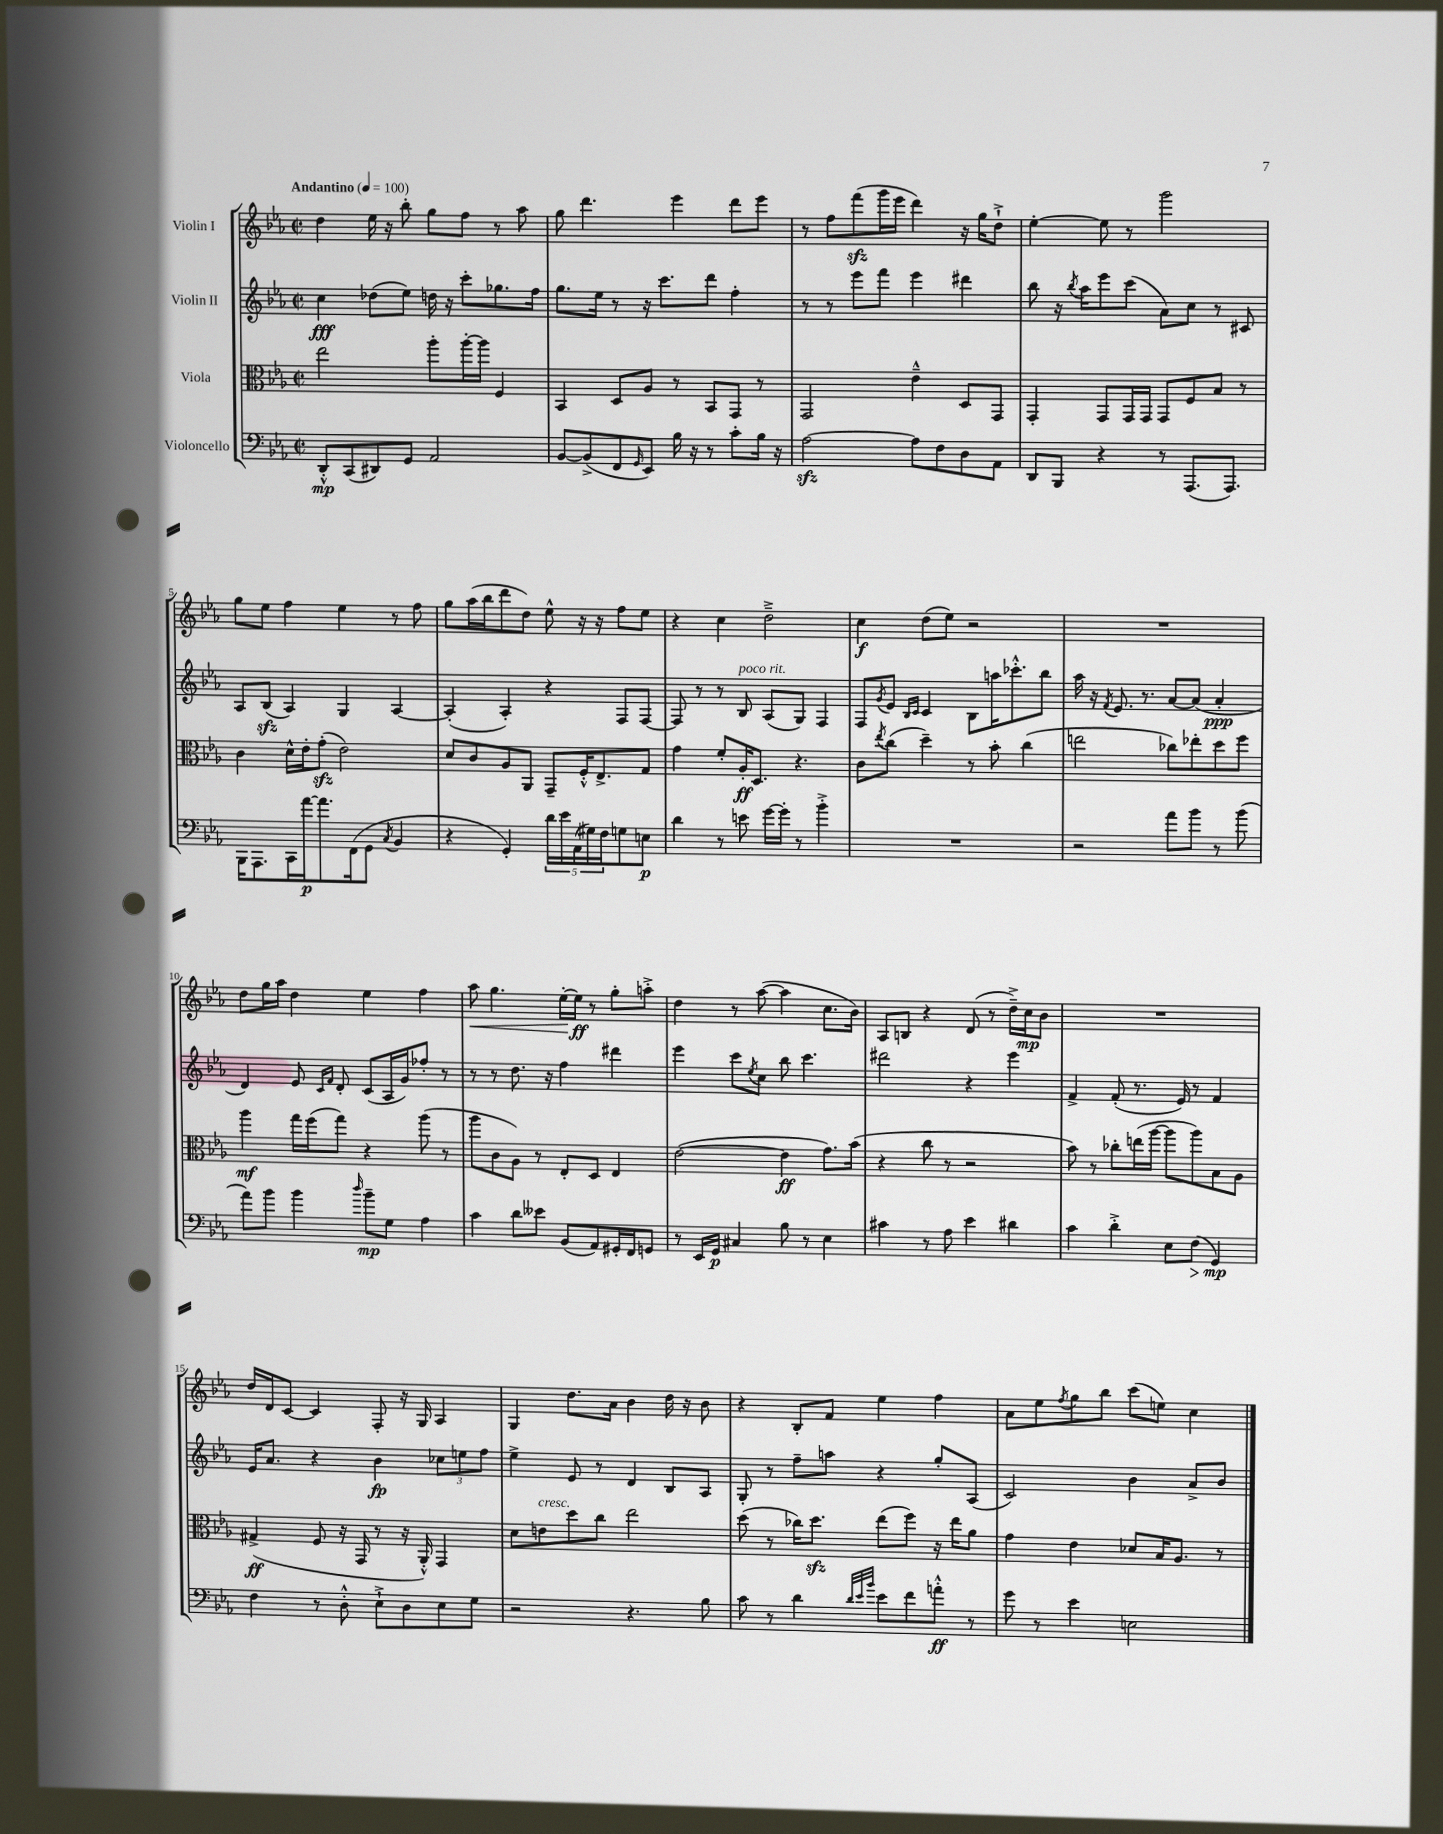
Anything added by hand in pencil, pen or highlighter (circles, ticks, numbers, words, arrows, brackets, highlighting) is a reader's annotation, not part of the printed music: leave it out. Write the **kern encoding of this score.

**kern	**kern	**kern	**kern
*staff4	*staff3	*staff2	*staff1
*clefF4	*clefC3	*clefG2	*clefG2
*k[b-e-a-]	*k[b-e-a-]	*k[b-e-a-]	*k[b-e-a-]
*M2/2	*M2/2	*M2/2	*M2/2
*met(c|)	*met(c|)	*met(c|)	*met(c|)
*MM100	*MM100	*MM100	*MM100
8DD'^^	2ee-	4cc	4dd
(8CC	.	.	.
8DD#)	.	(8dd-	16ee-
.	.	.	16r
8GG	.	8ee-)	8bb-'
2AA-	8aa-'	16dd	8gg
.	.	16r	.
.	[16aa-'	8ccc'	8ff
.	16aa-]	.	.
.	4F	8.gg-	8r
.	.	.	8aa-
.	.	16ff	.
=	=	=	=
[8BB-	4BB-	8.gg	8gg
(8BB-^]	.	.	4.ddd
.	.	16ee-	.
8FF	8D	8r	.
16qqGG	.	.	.
8EE-)	8A-	16r	.
.	.	8.ccc	.
16B-	8r	.	4eee-
16r	.	.	.
8r	8BB-	8ddd	.
8c'	8GG	4ff'	8ddd
16B-	8r	.	8eee-
16r	.	.	.
=	=	=	=
[2A-	2GG	8r	8r
.	.	8r	8ff
.	.	8eee-	(8fff
.	.	8fff	16ggg
.	.	.	16eee-
8A-]	4e-~^^	4eee-	4ddd)
8F	.	.	.
8D	8D	4ddd#	16r
.	.	.	16gg
8AA-	8GG	.	8dd`^
=	=	=	=
8DD	4GG'	8bb-	[4ee-'
8BBB-	.	16r	.
.	.	8qbb-	.
.	.	16aa-	.
4r	8GG	8eee-	8ee-]
.	16GG	(8ccc	8r
.	16GG	.	.
8r	8GG	8a-)	2ggg
(8.AAA-	8F	8cc	.
.	8B-	8r	.
8.AAA-)	.	.	.
.	8r	8c#	.
=	=	=	=
16BBB-	4c	8A-	8gg
8.AAA-	.	.	.
.	.	(8B-	8ee-
16CC	16d^^	4A-)	4ff
[16a-	16e-'	.	.
8.a-]	(8g'	.	.
.	2e-)	4G	4ee-
(16FF	.	.	.
8GG	.	.	.
8qC	.	.	.
4BB-	.	[4A-	8r
.	.	.	8ff
=	=	=	=
4r	8d	(4A-']	8gg
.	8c	.	(16aa-
.	.	.	16bb-
4GG')	8A-	4A-')	8ddd
.	8AA-	.	8dd)
20d	8GG~	4r	8ee-^^
20e-	.	.	.
(20AA-	.	.	.
.	16F'^^	.	16r
20G#)	.	.	.
.	8.E-^	.	16r
20F	.	.	.
8G	.	8F	8ff
8E	8G	[8F	8ee-
=	=	=	=
4d	4g	8F]	4r
.	.	8r	.
8r	8f'	8r	4cc
8e	16A-'	8B-	.
.	8.D	.	.
[16g	.	(8A-	2dd~^
16g']	.	.	.
8r	4.r	8G)	.
4b-'^	.	4F	.
=	=	=	=
1r	8c	8F	4cc
.	8qee-	8qg	.
.	(8cc	8e-	.
.	.	16qqB-	.
.	.	16qqc	.
.	4dd~)	4c	(8dd
.	.	.	8ee-)
.	8r	8B-	2r
.	8b-'	16aa	.
.	.	8.ccc-'^^	.
.	(4cc	.	.
.	.	8bb-	.
=	=	=	=
2r	2ee	16aa-	1r
.	.	16r	.
.	.	8qf	.
.	.	8.e-	.
.	.	8.r	.
8a-	8cc-)	[8a-	.
8b-	8ee-'	(8a-]	.
8r	8dd	4a-'	.
(8b-	8ff	.	.
=	=	=	=
8a-)	4aa-	4d)	8dd
8b-	.	.	16gg
.	.	.	16aa-
4b-	16gg	8e-	4dd
.	(16ff	.	.
.	.	16qqc	.
.	.	16qqf	.
.	8gg)	8d'	.
16qqdd	.	.	.
8b-~	4r	(8c	4ee-
8G	.	16A-	.
.	.	16g)	.
4A-	(8aa-	8ff-'	4ff
.	8r	8r	.
=	=	=	=
4c	8aa-	8r	8aa-
.	8c	8r	4.gg
8d	8A-)	8.dd	.
8e--	8r	.	.
.	.	16r	.
(8BB-	8E-'	4ff	[16ee-'
.	.	.	16ee-]
8AA-)	8D	.	8r
16GG#'	4E-	4ddd#	8gg'
16FF	.	.	.
8GG	.	.	8aa'^
=	=	=	=
8r	([2e-	4eee-	4dd
16EE-	.	.	.
16GG	.	.	.
4C#	.	8ccc	8r
.	.	8qee-	.
.	.	8cc	([8aa-
8B-	4e-]	8bb-	4aa-]
8r	.	4.ccc	.
4E-	8.g)	.	8.cc
.	(16b-	.	16b-)
=	=	=	=
4c#	4r	2ddd#	8A-
.	.	.	8B
8r	8cc	.	4r
8A-	8r	.	.
4e-	2r	4r	(8d
.	.	.	8r
4d#	.	4eee-	16dd~^)
.	.	.	16cc
.	.	.	8b-
=	=	=	=
4c	8b-)	4f^	1r
.	8r	.	.
4d'^	8cc-'	(8f'	.
.	(16ee	8.r	.
.	[16aa-	.	.
8E-	8aa-]	.	.
.	.	16e-)	.
(8F	8aa-)	8r	.
4GG)	8B-	4f	.
.	8A-	.	.
=	=	=	=
4F	(4G#^	16e-	16dd
.	.	8.a-	16d
.	.	.	[8c
8r	8F	4r	4c]
8D'^^	16r	.	.
.	16GG	.	.
8E-`^	8r	4b-	8F'
8D	16r	.	16r
.	16AA-'^^)	.	16G
8E-	4GG	12cc-	4A-
.	.	12ee	.
8G	.	.	.
.	.	12ff	.
=	=	=	=
2r	8d	4ee-^	4G
.	8e	.	.
.	8dd	8e-	8.dd
.	8cc	8r	.
.	.	.	16a-
4.r	2ee-	4d	4b-
.	.	8B-	16dd
.	.	.	16r
8B-	.	8A-	8b-
=	=	=	=
8c	(8dd	8G'	4r
8r	8r	8r	.
4d	16cc-)	8ff~	8B-'
.	8.dd	.	.
.	.	8aa	8f
32qqd	.	.	.
32qqe-	.	.	.
32qqb-	.	.	.
8e-	(8ee-	4r	4ee-
8f	8ff)	.	.
8a'^^	16r	8gg'	4ff
.	16ee-	.	.
8r	8a-	(8A-	.
=	=	=	=
8g	4g	2c)	8a-
8r	.	.	8ee-
.	.	.	8qff
4e-	4e-	.	8gg
.	.	.	8bb-
2E	8d-	4b-	(8ccc
.	16B-	.	8ee)
.	8.A-	.	.
.	.	8a-^	4cc
.	8r	8b-	.
==	==	==	==
*-	*-	*-	*-
